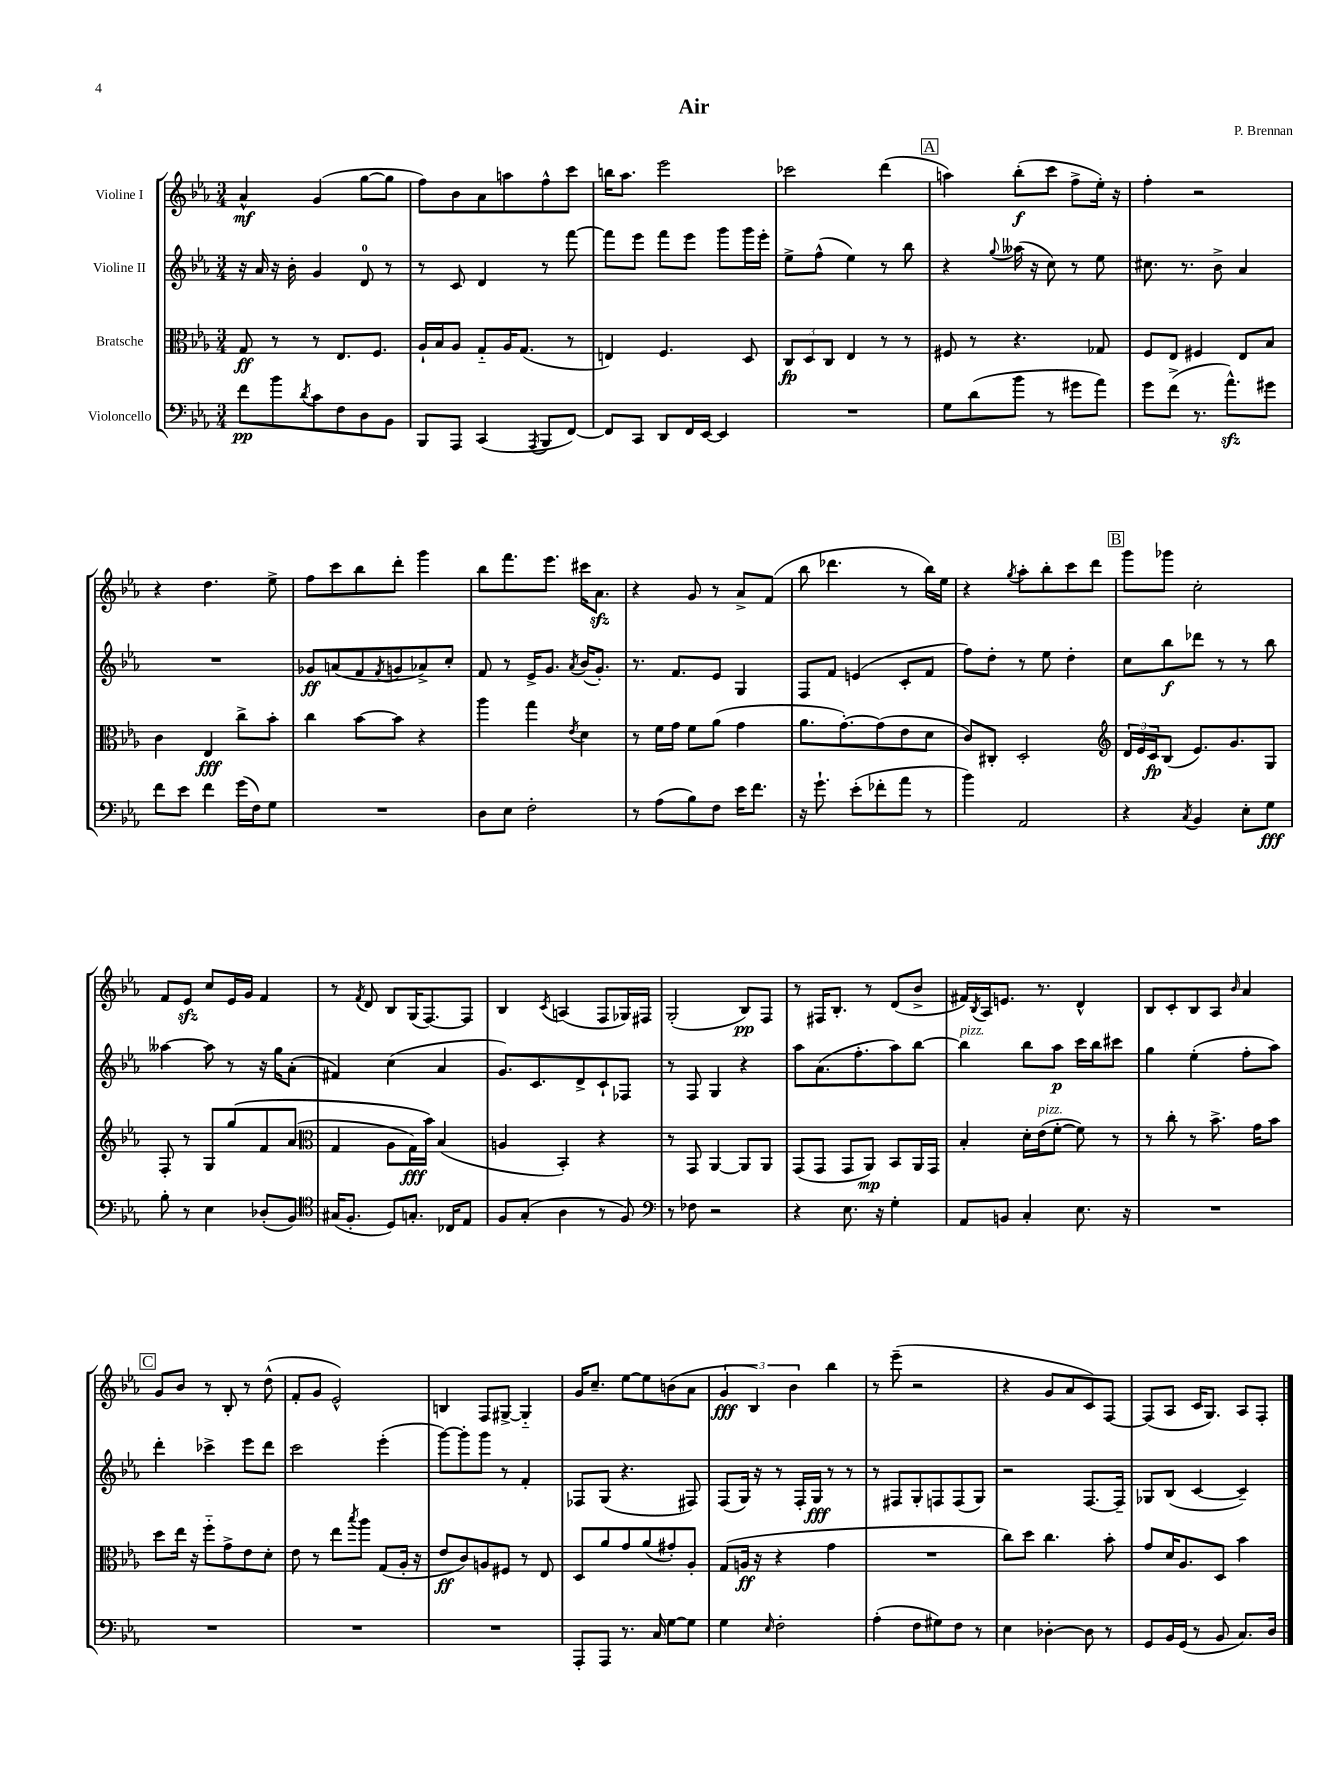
\header { title = "Air" composer = "P. Brennan" }
<<
\new StaffGroup <<
\new Staff = "s0" \with { instrumentName = "Violine I" } {
    \clef treble \key ees \major \numericTimeSignature \time 3/4
    aes'4-^\mf g'4( g''8~ g''8 |
    f''8) bes'8 aes'8 a''8 f''8-^ c'''8 |
    b''16 aes''8. ees'''2 |
    ces'''2 d'''4( |
    \mark \markup { \box "A" } a''4) bes''8-.\f( c'''8 f''8-> ees''16-.) r16 |
    f''4-. r2 |
    r4 d''4. ees''8-> |
    f''8 c'''8 bes''8 d'''8-. g'''4 |
    bes''8 f'''8. ees'''8. cis'''16 aes'8.\sfz |
    r4 g'8 r8 aes'8-> f'8( |
    bes''8 des'''4. r8 bes''16) ees''16 |
    r4 \acciaccatura { g''8 } aes''8-. bes''8-. c'''8 d'''8 |
    \mark \markup { \box "B" } g'''8 ges'''8 c''2-. |
    f'8 ees'8\sfz c''8 ees'16 g'16 f'4 |
    r8 \acciaccatura { f'8 } d'8 bes8 g16( f8.~) f8 |
    bes4 \acciaccatura { c'8 } a4( f8 ges16) fis16 |
    g2-.( bes8\pp) f8 |
    r8 fis16 bes8.-. r8 d'8( bes'8-> |
    fis'16) \acciaccatura { bes8 } aes16 e'8. r8. d'4-^ |
    bes8 c'8-. bes8 aes8 \grace { bes'16 } aes'4 |
    \mark \markup { \box "C" } g'8 bes'8 r8 bes8-. r8 d''8-^( |
    f'8-. g'8 ees'2-^) |
    b4 f8 gis8~-> gis4-_ |
    g'16 c''8.-- ees''8~ ees''8 b'8( aes'8 |
    \tuplet 3/2 { g'4\fff bes4) bes'4 } bes''4 |
    r8 ees'''8--( r2 |
    r4 g'8 aes'8 c'8) f8~ |
    f8( aes8 c'16 g8.) aes8 f8-. \bar "|." |
}
\new Staff = "s1" \with { instrumentName = "Violine II" } {
    \clef treble \key ees \major \numericTimeSignature \time 3/4
    r16 aes'16 r16 bes'16-. g'4 d'8-0 r8 |
    r8 c'8 d'4 r8 f'''8~ |
    f'''8 ees'''8 f'''8 ees'''8 g'''8 g'''16 ees'''16-. |
    ees''8-> f''8-^( ees''4) r8 bes''8 |
    \mark \markup { \box "A" } r4 \appoggiatura { g''8 } aeses''16( r16 c''8) r8 ees''8 |
    cis''8. r8. bes'8-> aes'4 |
    R2. |
    ges'8\ff a'8( f'8 \acciaccatura { f'8 } g'8 aes'8->) c''8-. |
    f'8 r8 ees'16-> g'8. \acciaccatura { aes'8 } bes'16( g'8.-.) |
    r8. f'8. ees'8 g4 |
    f8 f'8 e'4( c'8-. f'8 |
    f''8) d''8-. r8 ees''8 d''4-. |
    \mark \markup { \box "B" } c''8 bes''8\f des'''8 r8 r8 bes''8 |
    aeses''4~ aeses''8 r8 r16 g''16 aes'8-.( |
    fis'4) c''4( aes'4 |
    g'8.) c'8. d'8-> c'8-! fes8 |
    r8 f8 g4 r4 |
    aes''8 aes'8.( f''8.-. aes''8) bes''8~ |
    bes''4^\markup { \italic "pizz." } bes''8 aes''8\p c'''16 bes''16 cis'''8 |
    g''4 ees''4-.( f''8-. aes''8) |
    \mark \markup { \box "C" } d'''4-. ces'''4-> ees'''8 d'''8 |
    c'''2 ees'''4-.( |
    g'''8~) g'''8-. g'''8 r8 f'4-. |
    fes8 g8( r4. fis8) |
    f8( g16) r16 r8 f16-. g16\fff r8 r8 |
    r8 fis8 g8-. f8 f8( g8) |
    r2 f8.~ f16-- |
    ges8 bes8( c'4~ c'4--) \bar "|." |
}
\new Staff = "s2" \with { instrumentName = "Bratsche" } {
    \clef alto \key ees \major \numericTimeSignature \time 3/4
    g8\ff r8 r8 ees8. f8. |
    aes16-! bes16 aes8 g8-_ aes16 g8.( r8 |
    e4) f4. d8 |
    \tuplet 3/2 { c8\fp d8 c8 } ees4 r8 r8 |
    \mark \markup { \box "A" } fis8 r8 r4. ges8 |
    f8 ees8 fis4 ees8 bes8 |
    c'4 ees4\fff c''8-> bes'8-. |
    c''4 bes'8~ bes'8 r4 |
    aes''4 g''4 \acciaccatura { ees'8 } d'4 |
    r8 f'16 g'16 f'8 aes'8( g'4 |
    aes'8. g'8.~-.) g'8( ees'8 d'8 |
    c'8) cis8-. d2-. |
    \mark \markup { \box "B" } \clef treble \tuplet 3/2 { d'16 ees'16 c'16\fp } bes8( ees'8.) g'8. g8 |
    f8-. r8 g8 g''8\( f'8 aes'8( |
    \clef alto g4 aes8 g16\fff) bes'16\) bes4( |
    a4 bes,4-.) r4 |
    r8 g,8 aes,4~ aes,8 aes,8 |
    g,8( g,8 g,8 aes,8\mp) bes,8 aes,16 g,16 |
    bes4-. d'16-. ees'16^\markup { \italic "pizz." }( f'8~-. f'8) r8 |
    r8 c''8-. r8 bes'8.-> g'16 bes'8 |
    \mark \markup { \box "C" } d''8 ees''16 r16 f''8-_ g'8-> ees'8 d'8-. |
    ees'8 r8 ees''8 \acciaccatura { bes''8 } aes''8 g8( aes16-. r16 |
    ees'8\ff c'8) a8 fis8 r8 ees8 |
    d8 aes'8 g'8 aes'8( gis'8-.) aes8-. |
    g8( a16\ff r16 r4 g'4 |
    R2. |
    c''8) d''8 c''4. bes'8-. |
    g'8 d'16 aes8. d8 bes'4 \bar "|." |
}
\new Staff = "s3" \with { instrumentName = "Violoncello" } {
    \clef bass \key ees \major \numericTimeSignature \time 3/4
    f'8\pp bes'8 \acciaccatura { d'8 } c'8 f8 d8 bes,8 |
    bes,,8 aes,,8 c,4( \acciaccatura { aes,,8 } bes,,8 f,8~) |
    f,8 c,8 d,8 f,16 ees,16~ ees,4 |
    R2. |
    \mark \markup { \box "A" } g8 d'8( bes'8 r8 gis'8 aes'8) |
    g'8 f'8->( r8. aes'8.-^\sfz) gis'8 |
    f'8 ees'8 f'4 g'16( f16) g8 |
    R2. |
    d8 ees8 f2-. |
    r8 aes8( bes8) f8 ees'16 f'8. |
    r16 g'8.-! ees'8-.( fes'8-. aes'8 r8 |
    bes'4) aes,2 |
    \mark \markup { \box "B" } r4 \acciaccatura { c8 } bes,4 ees8-. g8\fff |
    bes8-. r8 ees4 des8-.( bes,8) |
    \clef tenor gis16( f8.-. d8) g8.-. ces16 ees8 |
    f8 g8-.( aes4 r8 f8) |
    \clef bass r8 fes8 r2 |
    r4 ees8. r16 g4-. |
    aes,8 b,8 c4-. ees8. r16 |
    R2. |
    \mark \markup { \box "C" } R2. |
    R2. |
    R2. |
    aes,,8-. aes,,8 r8. c16 g8~ g8 |
    g4 \grace { ees16 } f2-. |
    aes4-.( f8 gis8) f8 r8 |
    ees4 des4~-. des8 r8 |
    g,8 bes,16 g,16( r8 bes,8 c8.) d16 \bar "|." |
}
>>
>>
\layout { \context { \Score \remove "Bar_number_engraver" } }
